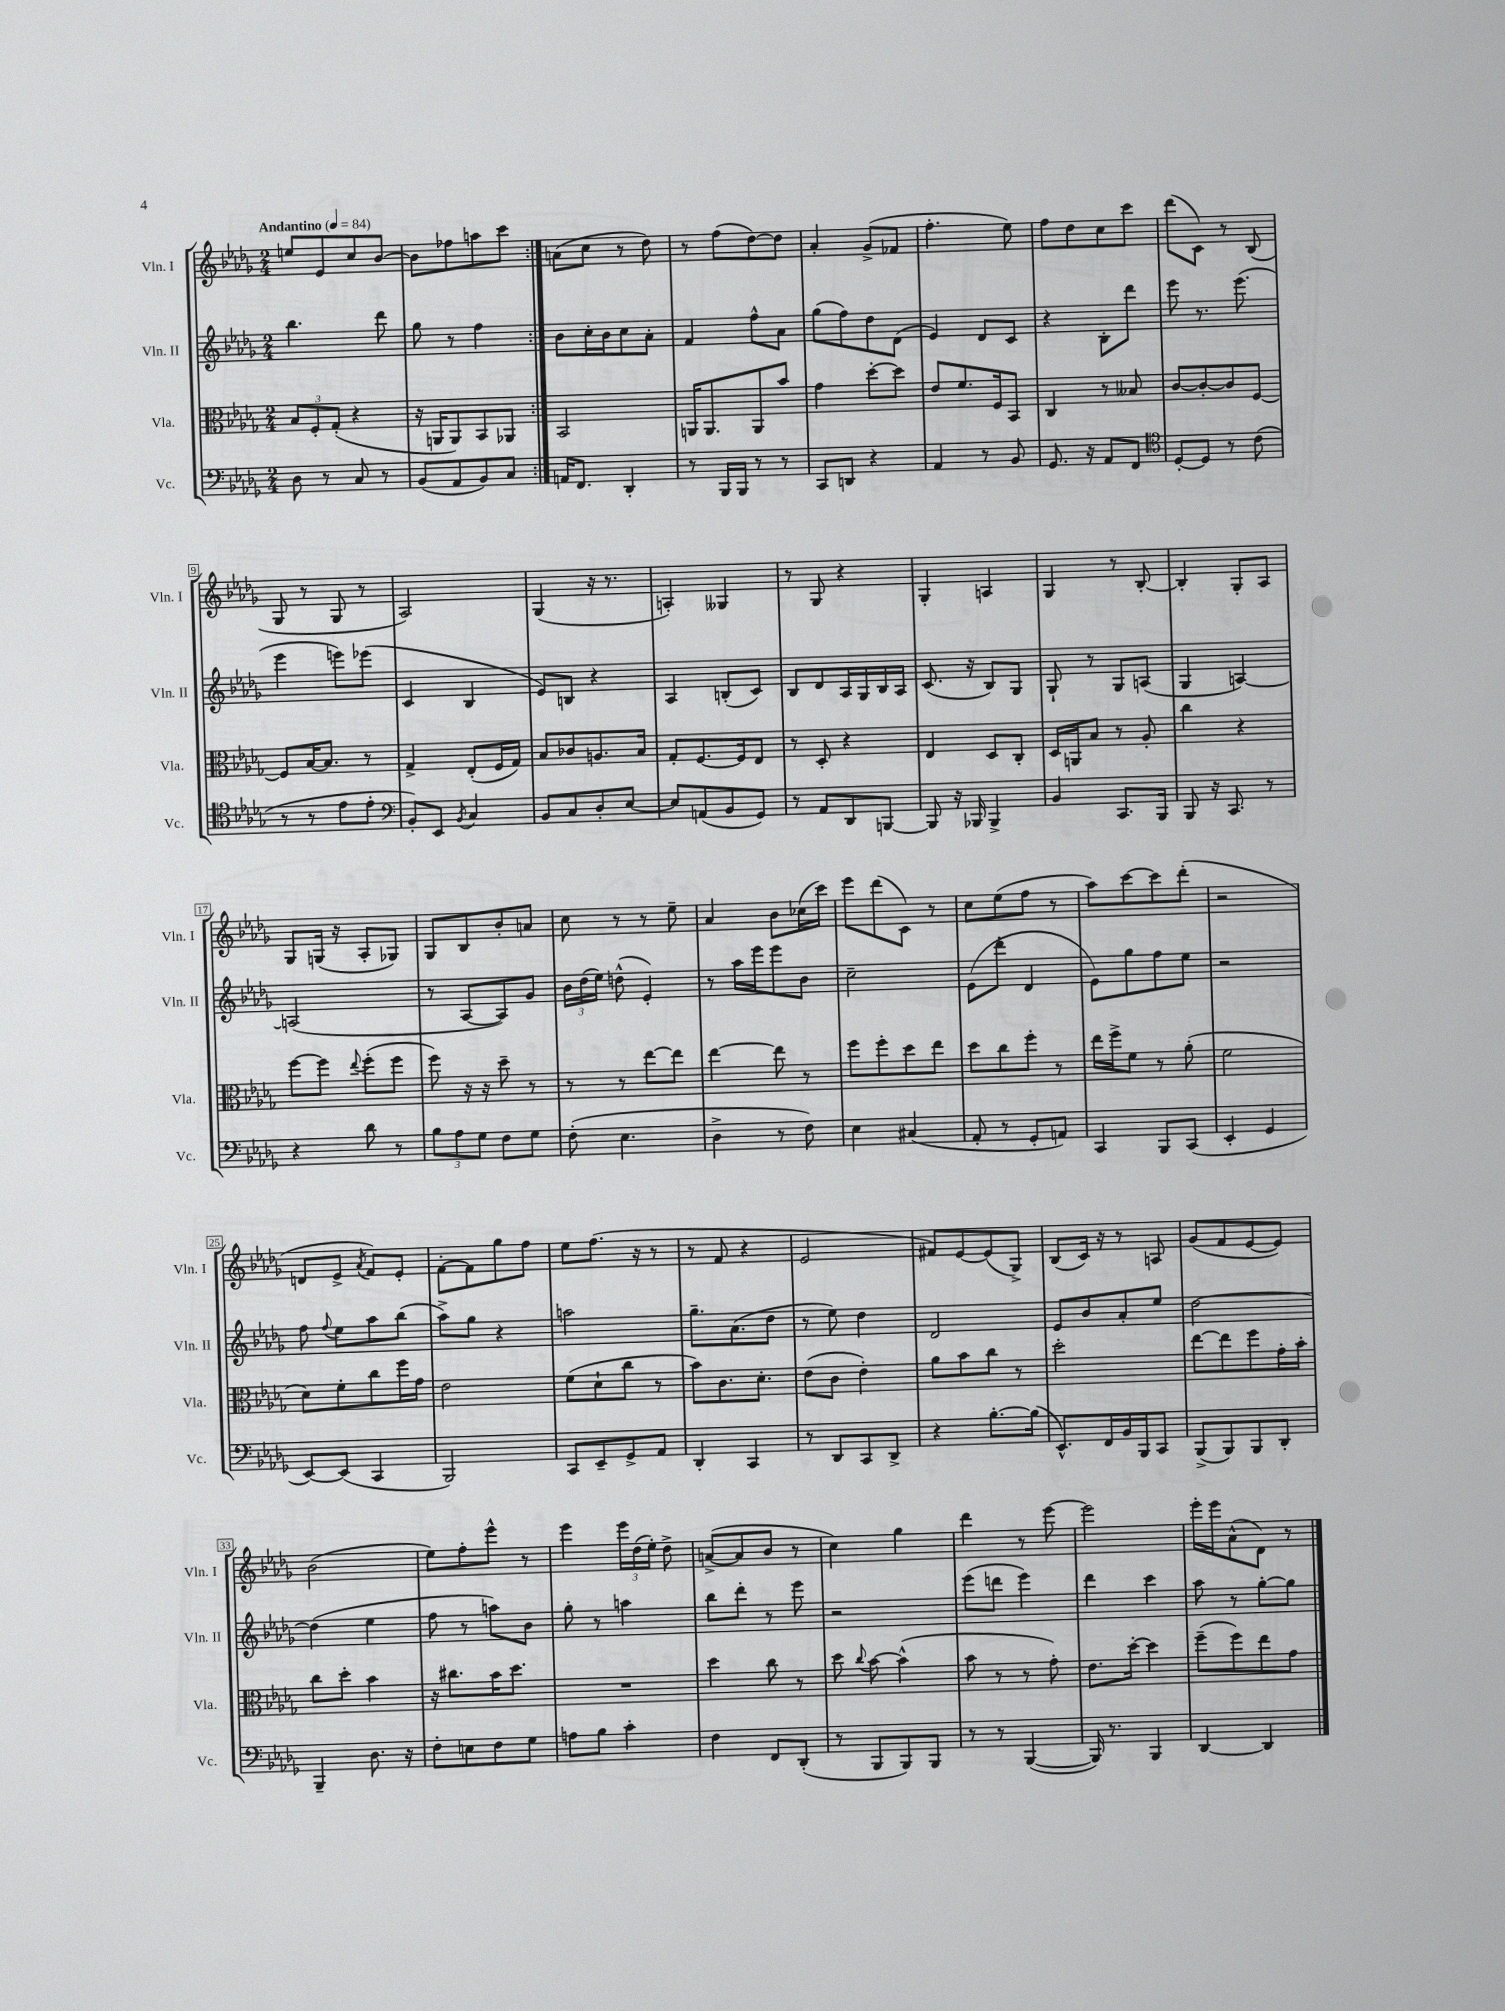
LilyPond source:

<<
\new StaffGroup <<
\new Staff = "s0" \with { instrumentName = "Vln. I" shortInstrumentName = "Vln. I" } {
    \clef treble \key des \major \numericTimeSignature \time 2/4 \tempo "Andantino" 4 = 84
    \autoBeamOff \repeat volta 2 { e''8[ ees'8 c''8 bes'8]~ |
    bes'8[ fes''8 a''8 c'''8] | }
    a'8[( c''8] r8 des''8) |
    r8 f''8[( des''8~) des''8] |
    aes'4-. ges'8[->( fes'8] |
    f''4.-. ees''8) |
    f''8[ des''8 c''8 c'''8] |
    des'''8[( c'8]) r8 bes8( |
    ges8 r8 ges8 r8 |
    aes2) |
    ges4( r16 r8. |
    a4-.) geses4 |
    r8 ges8 r4 |
    ges4-. a4 |
    ges4 r8 bes8~-. |
    bes4-. ges8[-. aes8] |
    ges8[ g16]( r16 aes8[-. ges8]) |
    ges8[ bes8 bes'8-. a'8] |
    c''8 r8 r8 ees''8-- |
    aes'4 bes'8[ ces''16( c'''16]) |
    ees'''8[ des'''8( c'8]) r8 |
    c''8[ ees''8( f''8] r8 |
    aes''8[) c'''8~ c'''8 des'''8]-.( |
    r2 |
    d'8[ ees'8]-> \acciaccatura { aes'8 } f'8[) ees'8]-. |
    f'8[~-. f'8 ges''8 f''8] |
    ees''8[ f''8.]( r16 r8 |
    r8 f'8 r4 |
    ees'2 |
    fis'8[) ees'8~ ees'8( ges8]->) |
    bes8[( c'16]) r16 r8 a8 |
    ges'8[( f'8 ees'8~ ees'8]) |
    bes'2( |
    ees''8[) f''8-. ees'''8]-^ r8 |
    ees'''4 \tuplet 3/2 { ees'''16[ des''16( ees''16]-.) } des''8-> |
    a'8[~->( a'8 bes'8] r8 |
    c''4) ges''4 |
    des'''4 r8 ees'''8~ |
    ees'''2 |
    ees'''16[-. ees'''16 aes'8-^( des'8]) r8 \bar "|." |
}
\new Staff = "s1" \with { instrumentName = "Vln. II" shortInstrumentName = "Vln. II" } {
    \clef treble \key des \major \numericTimeSignature \time 2/4
    \autoBeamOff \repeat volta 2 { bes''4. des'''8 |
    ges''8 r8 f''4 | }
    bes'8[ c''16-. bes'16 c''8 aes'8]-. |
    f'4 f''8[-^ aes'8] |
    ges''8[( f''8) des''8 des'8]( |
    ees'4) des'8[ c'8] |
    r4 bes8[-. des'''8] |
    ees'''8 r8. ees'''8.( |
    ees'''4 e'''8[) ees'''8]( |
    c'4 bes4 |
    ees'8[) b8] r4 |
    aes4 b8[-.( c'8]) |
    bes8[ des'8 aes16 ges16 bes16 aes16] |
    c'8.( r16 bes8[) ges8] |
    ges8-! r8 ges8[ a8]( |
    ges4 a4~) |
    a2( |
    r8 aes8[~ aes8) ges'8] |
    \tuplet 3/2 { bes'16[ des''16( ees''16]) } d''8-^( ees'4-.) |
    r8 aes''16[ ees'''16 ees'''8 bes'8] |
    c''2-- |
    ees'8[( des'''8]-. des'4 |
    ees'8[) ges''8 f''8 ees''8] |
    r2 |
    f''8 \appoggiatura { f''8 } ees''8[ aes''8 bes''8]( |
    aes''8[->) ges''8] r4 |
    a''2 |
    ges''8.[-- aes'8.( des''8] |
    r8 ees''8) des''4 |
    des'2 |
    ees'8[ bes'8 aes'8-. ees''8] |
    des''2~ |
    des''4( ees''4 |
    f''8 r8 a''8[) bes'8] |
    ges''8-. r8 a''4 |
    bes''8[ des'''8]-. r8 ees'''8 |
    r2 |
    ees'''8[( d'''8] ees'''4) |
    des'''4 c'''4 |
    aes''8 r8 ges''8[~-. ges''8] \bar "|." |
}
\new Staff = "s2" \with { instrumentName = "Vla." shortInstrumentName = "Vla." } {
    \clef alto \key des \major \numericTimeSignature \time 2/4
    \autoBeamOff \repeat volta 2 { \tuplet 3/2 { bes8[ f8-. ges8]-.( } r4 |
    r16 a,16[ a,8) bes,8 aes,8] | }
    bes,2 |
    a,16[ a,8. a,8 bes'8] |
    ges'4 des''8[~-. des''8] |
    ees'8[ f'8. f16 bes,8] |
    c4 r8 beses8 |
    c'8[~ c'8~-. c'8 f8]~ |
    f8[ bes16~ bes8.] r8 |
    ges4-> ees8[-.( f16 ges16]) |
    bes8[ ces'8 a8. bes16] |
    ges8[-. f8.~ f16 ees8] |
    r8 des8-. r4 |
    ees4 des8[ c8]-. |
    des16[ a,16 bes8] r8 aes8-. |
    c''4 r4 |
    f''8[~ f''8] \appoggiatura { ees''8 } f''8[-.( f''8] |
    f''8) r16 r16 des''8-- r8 |
    r8 r8 ees''8[~ ees''8] |
    ees''4~ ees''8 r8 |
    f''8[ f''8-. des''8 ees''8] |
    des''8[ c''8 f''8]-. r8 |
    ees''16[ f''16-> f'8] r8 aes'8-.( |
    f'2 |
    des'8[) f'8-. c''8 f''16 ges'16] |
    ees'2 |
    f'8[( des'8-! c''8] r8 |
    bes'8[) c'8. des'8.]-. |
    ees'8[( c'8] ees'4-.) |
    aes'8[ bes'8 c''8] r8 |
    des''2-. |
    ees''8[~ ees''8 f''8 ges'16-. bes'16]-. |
    c''8[ des''8]-. bes'4 |
    r16 cis''8.[ bes'16 des''8.] |
    R2 |
    des''4 c''8 r8 |
    des''8 \appoggiatura { c''8 } bes'8~ bes'4-^( |
    bes'8 r8 r8 ges'8-.) |
    ees'8.[ des''16]~-. des''4 |
    f''8[--( f''8) ees''8 ges'8] \bar "|." |
}
\new Staff = "s3" \with { instrumentName = "Vc." shortInstrumentName = "Vc." } {
    \clef bass \key des \major \numericTimeSignature \time 2/4
    \autoBeamOff \repeat volta 2 { des8 r8 c8 r8 |
    bes,8[( aes,8 bes,8) c8] | }
    a,16[ f,8.] des,4-. |
    r8 bes,,16[ bes,,16] r8 r8 |
    c,8[ d,8] r4 |
    aes,4 r8 bes,8 |
    ges,8. r16 aes,8[ f,8] |
    \clef tenor des8[~-. des8] r8 c'8( |
    r8 r8 ees'8[ ees'8]-. |
    \clef bass bes,8[-.) ees,8] \acciaccatura { bes,8 } c4 |
    bes,8[ c8 des8-. ees8]~ |
    ees8[ a,8( bes,8 ges,8]) |
    r8 aes,8[ des,8 b,,8]~ |
    b,,8 r16 bes,,16 bes,,4-> |
    bes,4 c,8.[ bes,,16] |
    bes,,8 r16 c,8. r8 |
    r4 des'8 r8 |
    \tuplet 3/2 { bes8[ aes8 ges8] } f8[ ges8] |
    f8-.( ees4. |
    des4-> r8 f8) |
    ees4 cis4( |
    aes,8-. r8 ges,8[-. a,8]) |
    c,4 bes,,8[ c,8]( |
    ees,4-. ges,4 |
    ees,8[~) ees,8]( c,4 |
    bes,,2) |
    c,8[ ees,8-- ges,8-> aes,8] |
    des,4-. c,4 |
    r8 des,8[ c,8 des,8]-> |
    r4 bes8.[~-. bes16]( |
    ees,8.[-^) f,16 bes,16 bes,,16 c,8] |
    bes,,8[->( bes,,8) bes,,8 des,8]-. |
    bes,,4-- des8. r16 |
    f8[-. e8 f8 ges8] |
    a8[ bes8] c'4-. |
    f4 f,8[ des,8]-.( |
    r8 bes,,8[ bes,,8) bes,,8] |
    r8 r8 bes,,4~( |
    bes,,16) r8. bes,,4 |
    des,4~ des,4 \bar "|." |
}
>>
>>
\layout { \context { \Score \override BarNumber.stencil = #(make-stencil-boxer 0.1 0.3 ly:text-interface::print) } }
